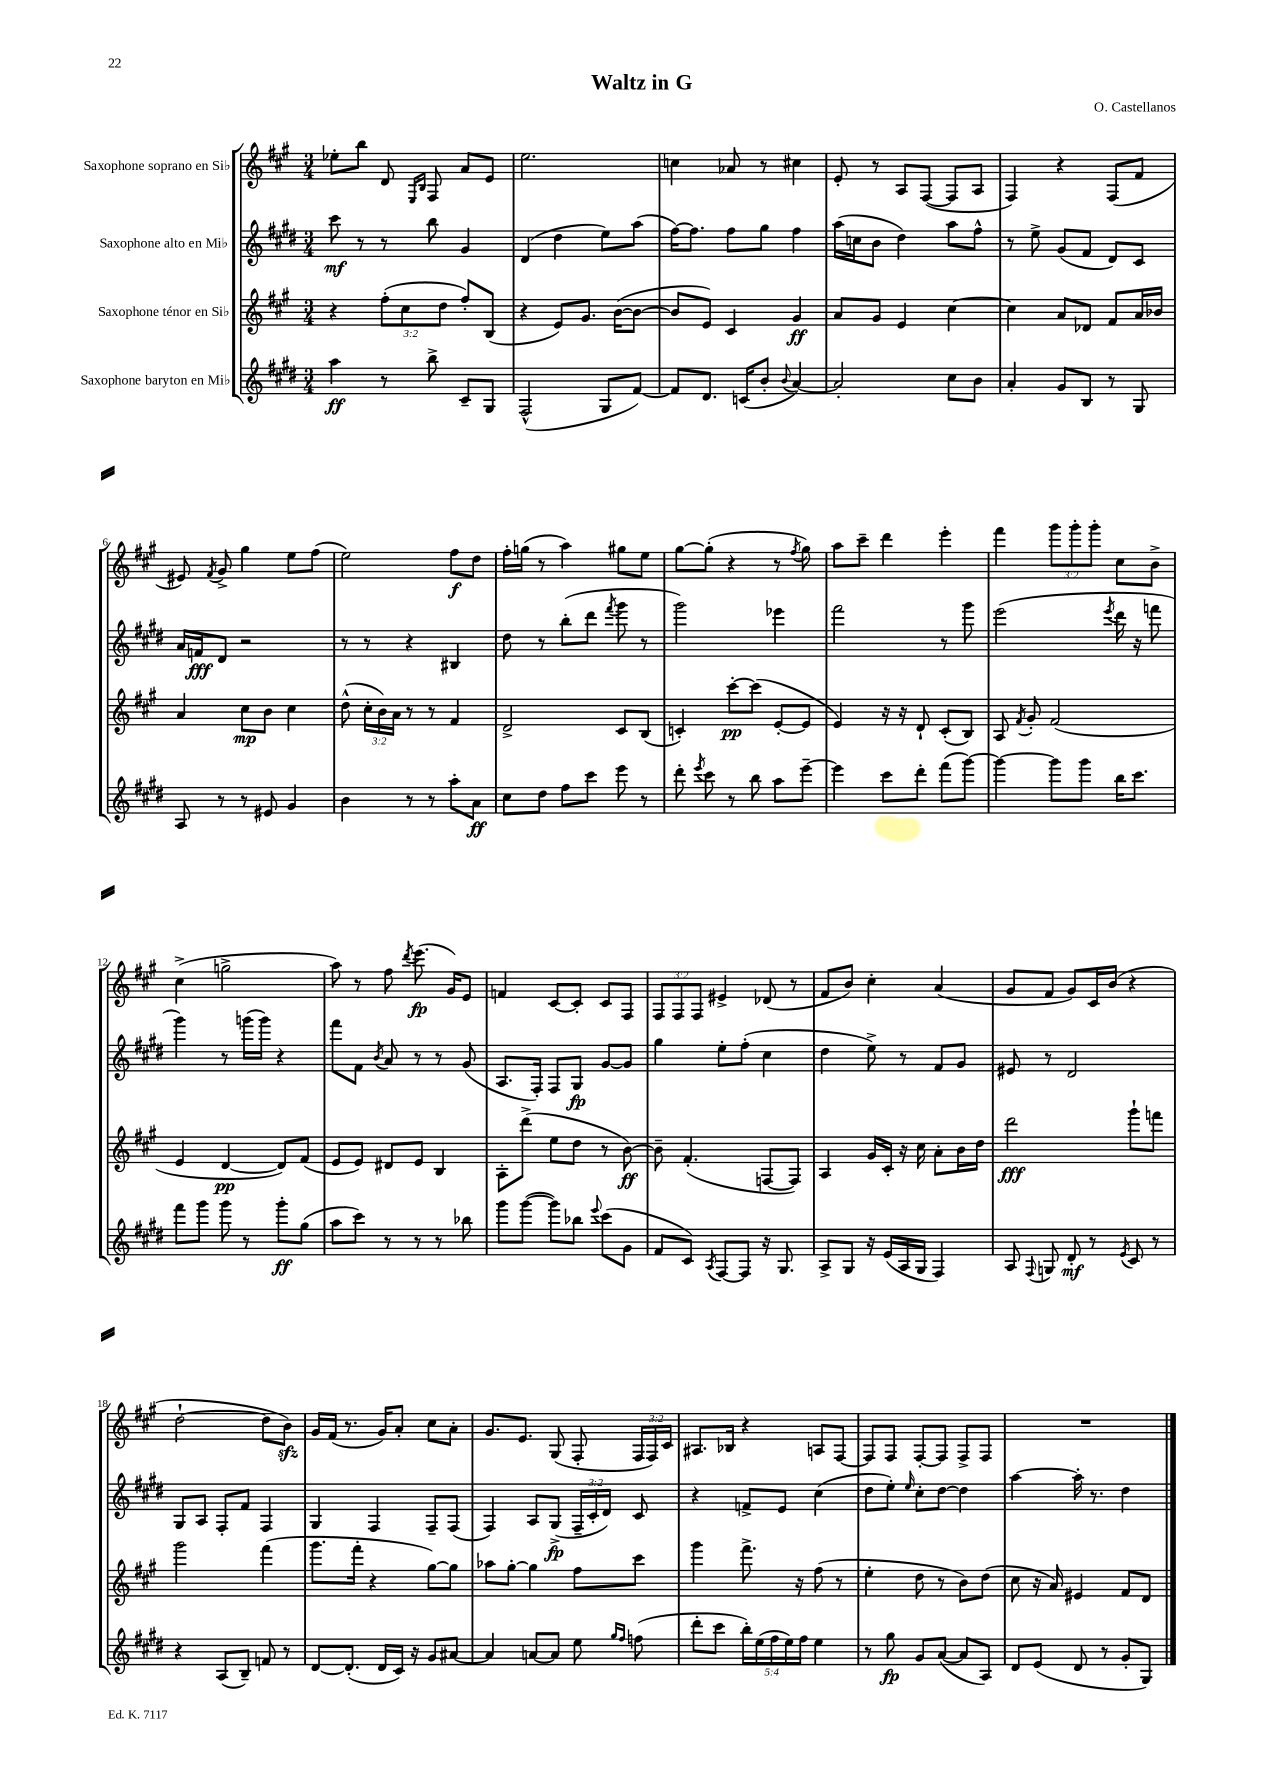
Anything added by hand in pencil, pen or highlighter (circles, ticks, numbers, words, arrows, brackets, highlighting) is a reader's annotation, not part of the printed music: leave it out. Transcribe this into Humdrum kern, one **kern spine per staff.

**kern	**kern	**kern	**kern
*staff4	*staff3	*staff2	*staff1
*clefG2	*clefG2	*clefG2	*clefG2
*k[f#c#g#d#]	*k[f#c#g#]	*k[f#c#g#d#]	*k[f#c#g#]
*M3/4	*M3/4	*M3/4	*M3/4
4aa	4r	8ccc#	8ee-'
.	.	8r	8bb
8r	(12ff#'	8r	8d
.	12cc#	.	.
.	.	.	16qqE
.	.	.	16qqB
8bb^	.	8bb	8F#
.	12dd	.	.
8c#~	8ff#')	4g#	8a
8G#	(8B	.	8e
=	=	=	=
(2F#^^	4r	(4d#	2.ee
.	8e)	4dd#	.
.	8.g#	.	.
8G#	.	8ee)	.
.	([16b	.	.
[8f#)	8b_	(8aa	.
=	=	=	=
8f#]	8b]	[16ff#)	4cc
.	.	8.ff#]	.
8.d#	8e)	.	.
.	4c#	8ff#	8a-
(16c	.	.	.
8b'	.	8gg#	8r
8qqb	.	.	.
[4a)	4g#	4ff#	4cc#
=	=	=	=
2a']	8a	(16aa	8e'
.	.	16cc	.
.	8g#	8b	8r
.	4e	4dd#)	8A
.	.	.	([8F#
8cc#	[4cc#	8aa	8F#]
8b	.	8ff#^^	8A
=	=	=	=
4a'	4cc#]	8r	4F#)
.	.	8ee^	.
8g#	8a	(8g#	4r
8B	8d-	8f#	.
8r	8f#	8d#)	(8F#
8G#	16a	8c#	8f#
.	16b-	.	.
=	=	=	=
8A	4a	16a	8e#)
.	.	16f	.
.	.	.	8qf#
8r	.	8d#	8g#^
8r	8cc#	2r	4gg#
8e#	8b	.	.
4g#	4cc#	.	8ee
.	.	.	(8ff#
=	=	=	=
4b	(8dd^^	8r	2ee)
.	24cc#'	8r	.
.	24b)	.	.
.	24a	.	.
8r	8r	4r	.
8r	8r	.	.
8aa'	4f#	4B#	8ff#
8a	.	.	8dd
=	=	=	=
8cc#	2d^	8dd#	16ff#'
.	.	.	(16gg
8dd#	.	8r	8r
8ff#	.	(8bb'	4aa)
8ccc#	.	8ddd#	.
.	.	8qfff#	.
8eee	8c#	8ggg#	8gg#
8r	(8B	8r	8ee
=	=	=	=
8ddd#'	4c')	2ggg#)	[8gg#
8qeee	.	.	.
8ccc#	.	.	(8gg#']
8r	[8ccc#'	.	4r
8bb	(8ccc#]	.	.
8aa	[8e'	4eee-	8r
.	.	.	8qff#
[8eee~	8e]	.	8gg#)
=	=	=	=
4eee]	4e)	2fff#	8aa
.	.	.	8ccc#~
8ccc#	16r	.	4ddd
.	16r	.	.
8ddd#'	8d`	.	.
(8fff#	(8c#'	8r	4eee'
[8ggg#)	8B)	8ggg#	.
=	=	=	=
4ggg#_	8A	(2eee	4fff#
.	8qf#	.	.
.	8g#'	.	.
8ggg#]	(2f#	.	12ggg#
.	.	.	12ggg#'
8ggg#	.	.	.
.	.	.	12ggg#'
.	.	8qeee	.
16bb	.	16ddd#	8cc#
8.ccc#	.	16r	.
.	.	8fff	8b^
=	=	=	=
8fff#	4e	4ggg#)	(4cc#^
8ggg#	.	.	.
8ggg#	[4d	8r	2gg^
8r	.	(16ggg	.
.	.	16ggg)	.
8ggg#'	8d])	4r	.
(8gg#	(8f#	.	.
=	=	=	=
8aa	8e	8fff#	8aa)
8ccc#)	8e)	8f#	8r
.	.	8qb	.
8r	8d#	8a	8ff#
.	.	.	8qddd
8r	8e	8r	(8.eee
8r	4B	8r	.
.	.	.	16g#)
8bb-	.	(8g#	8e
=	=	=	=
8ggg#	8A'	8.A	4f
([8ggg#	(8ddd^	.	.
.	.	16F#')	.
8ggg#])	8ee	8F#	[8c#
8bb-	8dd	8G#	8c#']
8qqeee	.	.	.
(8ccc#	8r	[8g#	8c#
8g#	[8b)	8g#]	8F#
=	=	=	=
8f#	8b~]	4gg#	12F#
.	.	.	12F#
8c#)	(4.f#'	.	.
.	.	.	12F#
8qA	.	.	.
[8F#	.	8ee'	4e#^
8F#]	.	(8ff#'	.
16r	[8F	4cc#	(8d-
8.G#	.	.	.
.	8F])	.	8r
=	=	=	=
8A^	4A	4dd#	8f#
8G#	.	.	8b)
16r	16g#	8ee^)	4cc#'
(16e	16c#'	.	.
16A	16r	8r	.
16G#	16cc#	.	.
4F#)	8a'	8f#	(4a
.	16b	8g#	.
.	16dd	.	.
=	=	=	=
8A	2ddd	8e#	8g#
8qqF#	.	.	.
8G	.	8r	8f#
8d#'	.	2d#	8g#)
8r	.	.	16c#
.	.	.	(16b
8qe	.	.	.
8c#	8ggg#`	.	4r
8r	8fff	.	.
=	=	=	=
4r	2ggg#	8G#	[2dd`
.	.	8A	.
(8A	.	8F#'	.
8B~)	.	8f#	.
8f	(4fff#	4F#	8dd]
8r	.	.	8b)
=	=	=	=
[8d#	8.ggg#	4G#	16g#
.	.	.	(16f#
(8.d#']	.	.	8.r
.	16fff#'	.	.
.	4r	4F#	.
16d#	.	.	16g#)
16c#)	.	.	8a'
16r	.	.	.
8g#	[8gg#)	8F#~	8cc#
[8a#	8gg#]	(8F#	8a'
=	=	=	=
4a#]	8aa-	4F#)	8.g#
.	[8gg#'	.	.
.	.	.	8.e
[8a	4gg#]	8A	.
8a]	.	(8G#^	(8G#
8ee	8ff#	24F#~	8F#'
.	.	24c#'	.
.	.	24d#)	.
16qqgg#	.	.	.
16qqff#	.	.	.
(8ff	8ccc#	8c#	24F#
.	.	.	24F#)
.	.	.	24c#
=	=	=	=
8ddd#'	4ggg#	4r	8.A#
8ccc#	.	.	.
.	.	.	16B-
20bb')	8.fff#^	8f^	4r
(20ee	.	.	.
20ff#	.	.	.
.	.	8e	.
20ee)	.	.	.
.	16r	.	.
20ff#	.	.	.
4ee	(8ff#	(4cc#	8A
.	8r	.	[8F#
=	=	=	=
8r	4ee'	8dd#	8F#]
8gg#	.	8ee')	8F#
.	.	16qqee	.
8g#	8dd	8cc#'	[8F#'
([8a	8r	[8dd#	8F#]
8a]	8b)	4dd#]	8F#^
8A)	(8dd	.	8F#
=	=	=	=
8d#	8cc#	[4aa	2.r
(8e	16r	.	.
.	16a)	.	.
8d#	4e#	16aa']	.
.	.	8.r	.
8r	.	.	.
8g#'	8f#	4dd#	.
8G#)	8d	.	.
==	==	==	==
*-	*-	*-	*-
